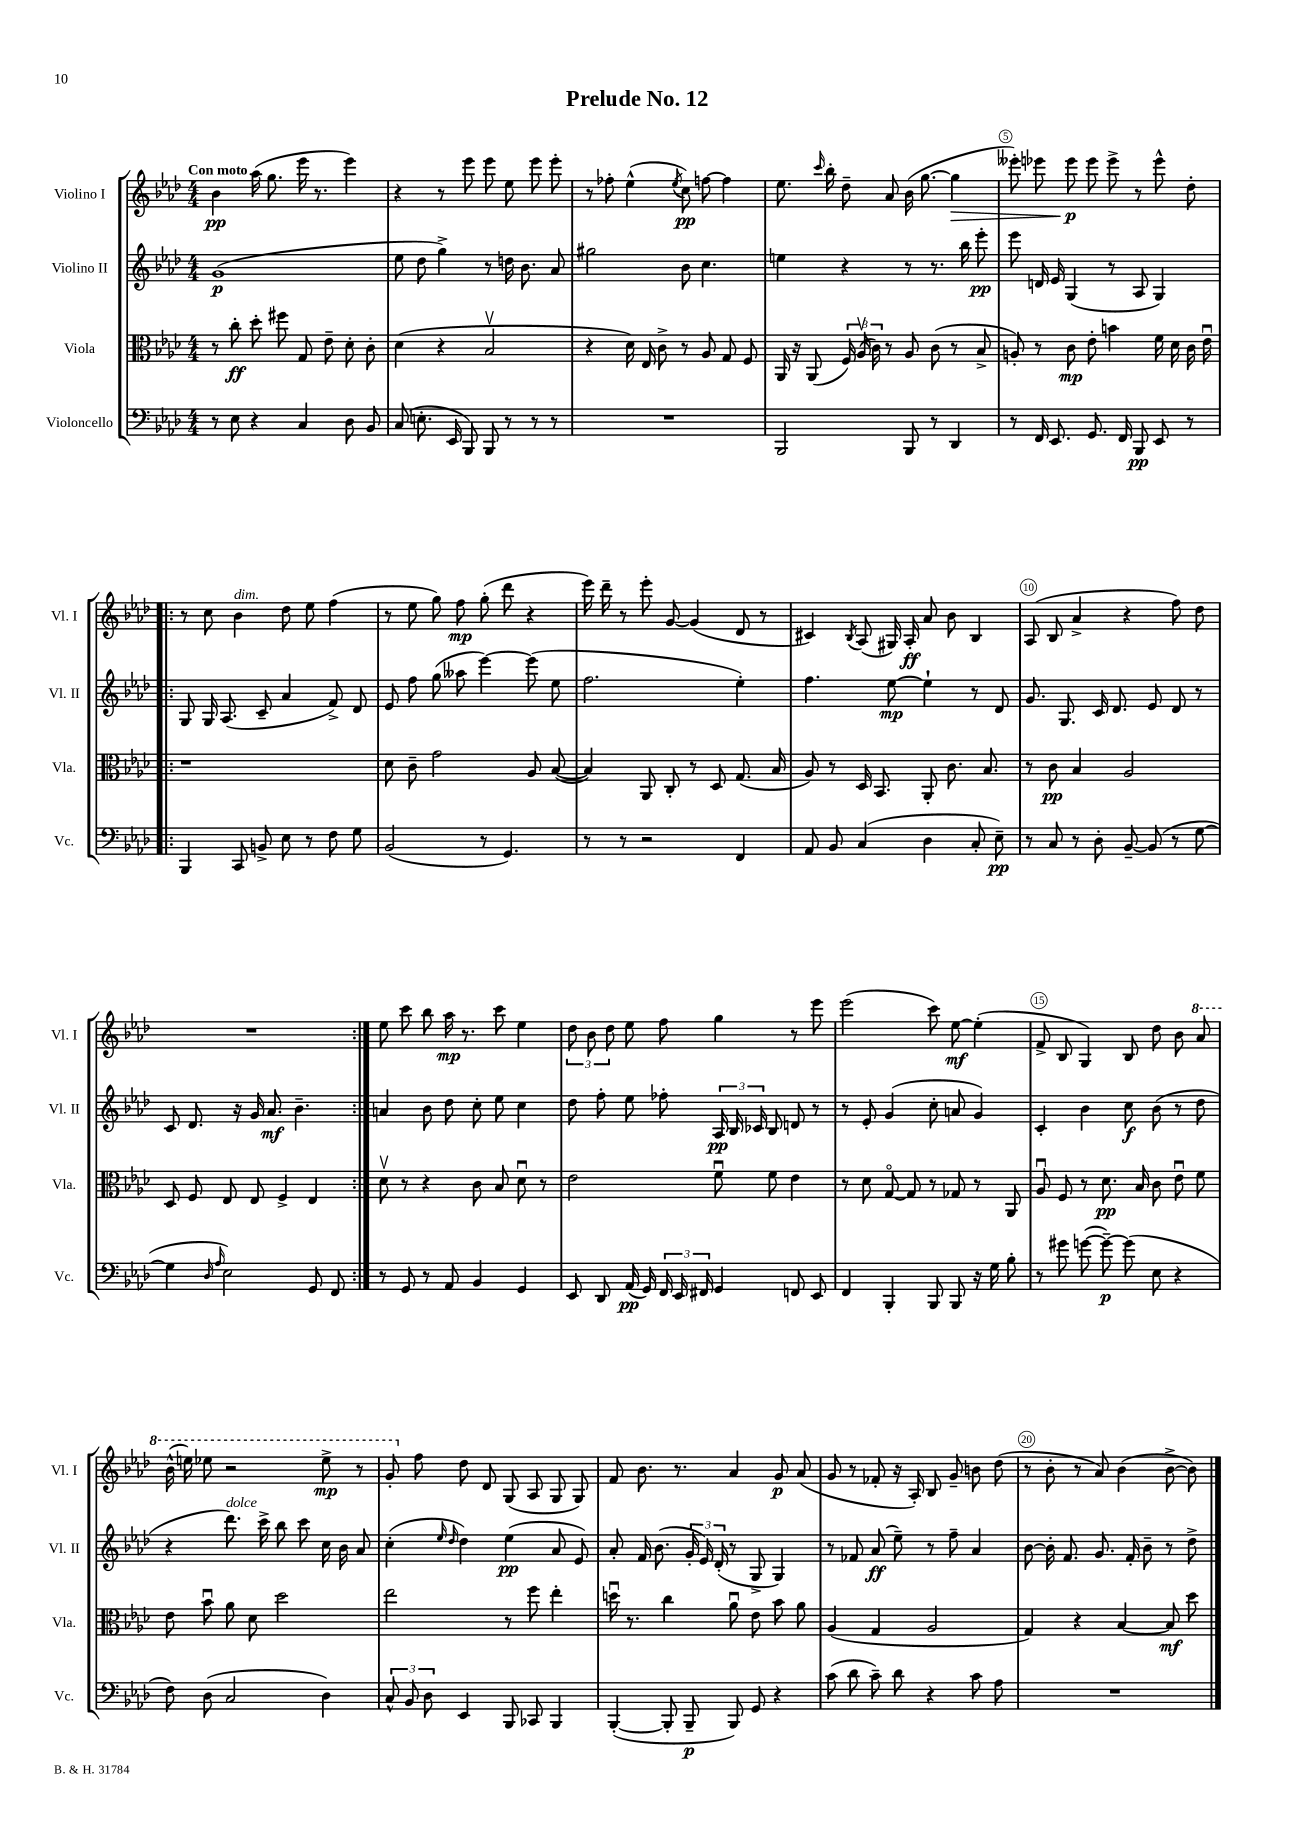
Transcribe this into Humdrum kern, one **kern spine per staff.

**kern	**dynam	**kern	**dynam	**kern	**dynam	**kern	**dynam
*part4	*part4	*part3	*part3	*part2	*part2	*part1	*part1
*staff4	*staff4	*staff3	*staff3	*staff2	*staff2	*staff1	*staff1
*I"Violoncello	*	*I"Viola	*	*I"Violino II	*	*I"Violino I	*
*I'Vc.	*	*I'Vla.	*	*I'Vl. II	*	*I'Vl. I	*
*clefF4	*	*clefC3	*	*clefG2	*	*clefG2	*
*k[b-e-a-d-]	*	*k[b-e-a-d-]	*	*k[b-e-a-d-]	*	*k[b-e-a-d-]	*
*M4/4	*	*M4/4	*	*M4/4	*	*M4/4	*
=1	=1	=1	=1	=1	=1	=1	=1
!	!	!	!	!	!	!LO:TX:a:B:t=Con moto	!
8r	.	8r	.	(1g	p	4b-\	pp
8E-\	.	8cc'\	ff	.	.	.	.
4r	.	8dd-'\	.	.	.	(16aa-\	.
.	.	.	.	.	.	8.gg\	.
.	.	8ff#X\	.	.	.	.	.
4C/	.	8G/	.	.	.	16eee-\	.
.	.	.	.	.	.	8.r	.
.	.	8e-~\	.	.	.	.	.
8D-\	.	8d-'\	.	.	.	4eee-\)	.
8BB-/	.	8c'\	.	.	.	.	.
=2	=2	=2	=2	=2	=2	=2	=2
(8C/	.	(4d-\	.	8ee-\	.	4r	.
8.En'\	.	.	.	8dd-\	.	.	.
.	.	4r	.	4gg^\)	.	8r	.
16EE-/	.	.	.	.	.	.	.
8BBB-/)	.	.	.	.	.	8eee-\	.
8BBB-/	.	2B-v/	.	8r	.	8eee-\	.
8r	.	.	.	16ddn\	.	8ee-\	.
.	.	.	.	8.b-\	.	.	.
8r	.	.	.	.	.	8eee-\	.
8r	.	.	.	8a-/	.	8eee-'\	.
=3	=3	=3	=3	=3	=3	=3	=3
1r	.	4r	.	2gg#X\	.	8r	.
.	.	.	.	.	.	8ff-X'\	.
.	.	16d-\)	.	.	.	(4ee-^^\	.
.	.	16E-/	.	.	.	.	.
.	.	8c^\	.	.	.	.	.
.	.	.	.	.	.	8qee-/	.
.	.	8r	.	8b-\	.	8cc\)	pp
.	.	8A-/	.	4.cc\	.	[8ffn\	.
.	.	8G/	.	.	.	4ff\]	.
.	.	8F/	.	.	.	.	.
=4	=4	=4	=4	=4	=4	=4	=4
2BBB-/	.	16AA-/	.	4een\	.	8.ee-\	.
.	.	16r	.	.	.	.	.
.	.	(8AA-/	.	.	.	.	.
.	.	.	.	.	.	16qqccc/	.
.	.	.	.	.	.	16bb-'\	.
.	.	24F/)	.	4r	.	8dd-~\	.
.	.	(24A-v/	.	.	.	.	.
.	.	24c\)	.	.	.	.	.
.	.	8r	.	.	.	8a-/	.
8BBB-/	.	8A-/	.	8r	.	(16b-\	.
.	.	.	.	.	.	[8.gg\	.
8r	.	(8c\	.	8.r	.	.	.
!	!	!	!	!	!	!	!LO:HP:b
4DD-/	.	8r	.	.	.	4gg\]	>
.	.	.	.	16bb-\	.	.	.
.	.	8B-^/	.	8eee-'\	pp	.	.
=5	=5	=5	=5	=5	=5	=5	=5
8r	.	8An'/)	.	8eee-\	.	8eee--X'\)	.
16FF/	.	8r	.	16dn/	.	8eee-X\	.
8.EE-/	.	.	.	16e-/	.	.	.
.	.	8c\	mp	(4G/	.	8eee-\	p
8.GG/	.	8e-'\	.	.	.	8eee-\	]
.	.	4bn\	.	8r	.	8eee-^\	.
16FF/	.	.	.	.	.	.	.
8BBB-/	pp	.	.	8A-/	.	8r	.
8EE-/	.	16f\	.	4G/)	.	8eee-^^\	.
.	.	16d-\	.	.	.	.	.
8r	.	16c\	.	.	.	8dd-'\	.
.	.	16e-u\	.	.	.	.	.
!!LO:LB:g=z
=6!|:	=6!|:	=6!|:	=6!|:	=6!|:	=6!|:	=6!|:	=6!|:
4BBB-/	.	1r	.	8G/	.	8r	.
.	.	.	.	16G/	.	8cc\	.
.	.	.	.	(8.A-/	.	.	.
!	!	!	!	!	!	!LO:TX:a:i:t=dim.	!
8CC/	.	.	.	.	.	4b-\	.
8BBn^/	.	.	.	8c~/	.	.	.
8E-\	.	.	.	4a-/	.	8dd-\	.
8r	.	.	.	.	.	8ee-\	.
8F\	.	.	.	8f^/)	.	(4ff\	.
8G\	.	.	.	8d-/	.	.	.
=7	=7	=7	=7	=7	=7	=7	=7
(2BB-/	.	8d-\	.	8e-/	.	8r	.
.	.	8c~\	.	8ff\	.	8ee-\	.
.	.	2g\	.	(8gg\	.	8gg\)	.
.	.	.	.	8aa--X\	.	8ff\	mp
8r	.	.	.	[4eee-\)	.	(8gg'\	.
4.GG/)	.	.	.	.	.	8ddd-\	.
.	.	8A-/	.	(8eee-\]	.	4r	.
.	.	([8B-/	.	8ee-\	.	.	.
=8	=8	=8	=8	=8	=8	=8	=8
8r	.	4B-/])	.	2.ff\	.	16eee-\)	.
.	.	.	.	.	.	16ddd-~\	.
8r	.	.	.	.	.	8r	.
2r	.	8AA-/	.	.	.	8eee-'\	.
.	.	8C'/	.	.	.	[8g/	.
.	.	8r	.	.	.	(4g/]	.
.	.	8D-/	.	.	.	.	.
4FF/	.	(8.G/	.	4ee-'\)	.	8d-/	.
.	.	.	.	.	.	8r	.
.	.	16B-/	.	.	.	.	.
=9	=9	=9	=9	=9	=9	=9	=9
8AA-/	.	8A-/)	.	4.ff\	.	4c#X/)	.
8BB-/	.	8r	.	.	.	.	.
.	.	.	.	.	.	8qB-/	.
(4C/	.	16D-/	.	.	.	(8A-/	.
.	.	8.BB-/	.	.	.	.	.
.	.	.	.	[8ee-\	mp	16G#X/)	.
.	.	.	.	.	.	16A-'/	ff
4D-\	.	8AA-'/	.	4ee-`\]	.	8a-/	.
.	.	8.c\	.	.	.	8b-\	.
8C'/	.	.	.	8r	.	4B-/	.
.	.	8.B-/	.	.	.	.	.
8E-~\)	pp	.	.	8d-/	.	.	.
=10	=10	=10	=10	=10	=10	=10	=10
8r	.	8r	.	8.g/	.	(8A-/	.
8C/	.	8c\	pp	.	.	8B-/	.
.	.	.	.	8.G/	.	.	.
8r	.	4B-/	.	.	.	4a-^/	.
8D-'\	.	.	.	16c/	.	.	.
.	.	.	.	8.d-/	.	.	.
[8BB-~/	.	2A-/	.	.	.	4r	.
(8BB-/]	.	.	.	8e-/	.	.	.
8r	.	.	.	8d-/	.	8ff\)	.
[8G\	.	.	.	8r	.	8dd-\	.
!!LO:LB:g=z
=11	=11	=11	=11	=11	=11	=11	=11
4G\]	.	8D-/	.	8c/	.	1r	.
.	.	8F/	.	8.d-/	.	.	.
16qqD-/	.	.	.	.	.	.	.
16qqA-/	.	.	.	.	.	.	.
2E-\)	.	8E-/	.	.	.	.	.
.	.	.	.	16r	.	.	.
.	.	8E-/	.	16g/	.	.	.
.	.	.	.	8.a-/	mf	.	.
.	.	4F^/	.	.	.	.	.
.	.	.	.	4.b-~\	.	.	.
8GG/	.	4E-/	.	.	.	.	.
8FF/	.	.	.	.	.	.	.
=12:|!	=12:|!	=12:|!	=12:|!	=12:|!	=12:|!	=12:|!	=12:|!
8r	.	8d-v\	.	4an/	.	8ee-\	.
8GG/	.	8r	.	.	.	8ccc\	.
8r	.	4r	.	8b-\	.	8bb-\	.
8AA-/	.	.	.	8dd-\	.	16aa-\	mp
.	.	.	.	.	.	8.r	.
4BB-/	.	8c\	.	8cc'\	.	.	.
.	.	8B-/	.	8ee-\	.	8ccc\	.
4GG/	.	8d-u\	.	4cc\	.	4ee-\	.
.	.	8r	.	.	.	.	.
=13	=13	=13	=13	=13	=13	=13	=13
8EE-/	.	2e-\	.	8dd-\	.	12dd-\	.
.	.	.	.	.	.	12b-\	.
8DD-/	.	.	.	8ff'\	.	.	.
.	.	.	.	.	.	12dd-\	.
(16AA-/	pp	.	.	8ee-\	.	8ee-\	.
16GG/)	.	.	.	.	.	.	.
24FF/	.	.	.	8ff-X'\	.	8ff\	.
24EE-/	.	.	.	.	.	.	.
24FF#X/	.	.	.	.	.	.	.
4GG/	.	8fu\	.	24A-/	pp	4gg\	.
.	.	.	.	24B-/	.	.	.
.	.	.	.	24c-X/	.	.	.
.	.	8f\	.	8B-/	.	.	.
8FFn/	.	4e-\	.	8dn/	.	8r	.
8EE-/	.	.	.	8r	.	8eee-\	.
=14	=14	=14	=14	=14	=14	=14	=14
4FF/	.	8r	.	8r	.	(2eee-\	.
.	.	8d-\	.	8e-'/	.	.	.
4BBB-'/	.	[8G/	.	(4g/	.	.	.
.	.	8G/]	.	.	.	.	.
8BBB-/	.	8r	.	8cc'\	.	8ccc\)	.
8BBB-/	.	8G-X/	.	8an/	.	[8ee-\	mf
16r	.	8r	.	4g/)	.	(4ee-'\]	.
16G\	.	.	.	.	.	.	.
8B-'\	.	8AA-/	.	.	.	.	.
=15	=15	=15	=15	=15	=15	=15	=15
8r	.	8A-u/	.	4c'/	.	8f^/	.
8g#X\	.	8F/	.	.	.	8B-/	.
([8gn\	.	8r	.	4b-\	.	4G/)	.
8g~\_)	p	8.d-\	pp	.	.	.	.
(8g\]	.	.	.	8cc\	f	8B-/	.
.	.	16B-/	.	.	.	.	.
8E-\	.	8c\	.	(8b-\	.	8dd-\	.
4r	.	8e-u\	.	8r	.	8b-\	.
*	*	*	*	*	*	*8va	*
.	.	8f\	.	8dd-\	.	8aa-/	.
!!LO:LB:g=z
=16	=16	=16	=16	=16	=16	=16	=16
8F\)	.	8e-\	.	4r	.	(16bb-^^\	.
.	.	.	.	.	.	16eeen\)	.
(8D-\	.	8b-u\	.	.	.	8eee-X\	.
!	!	!	!	!LO:TX:a:i:t=dolce	!	!	!
2C/	.	8a-\	.	8.ddd-\)	.	2r	.
.	.	8d-\	.	.	.	.	.
.	.	.	.	16ccc^\	.	.	.
.	.	2dd-\	.	8bb-\	.	.	.
.	.	.	.	8ccc\	.	.	.
4D-\)	.	.	.	16cc\	.	8eee-^\	mp
.	.	.	.	16b-\	.	.	.
.	.	.	.	8a-/	.	8r	.
=17	=17	=17	=17	=17	=17	=17	=17
12C^^/	.	2ee-\	.	(4cc'\	.	8gg'/	.
12BB-/	.	.	.	.	.	.	.
*	*	*	*	*	*	*X8va	*
.	.	.	.	.	.	8ff\	.
12D-\	.	.	.	.	.	.	.
.	.	.	.	16qqee-/	.	.	.
.	.	.	.	16qqdd-/	.	.	.
4EE-/	.	.	.	4dd-\)	.	8dd-\	.
.	.	.	.	.	.	8d-/	.
8BBB-/	.	8r	.	(4ee-\	pp	(8G/	.
8CC-X/	.	8ff\	.	.	.	8A-/	.
4BBB-/	.	4ee-'\	.	8a-/	.	8G/	.
.	.	.	.	8e-/)	.	8G/)	.
=18	=18	=18	=18	=18	=18	=18	=18
([4BBB-'/	.	16ddnu\	.	8a-'/	.	8f/	.
.	.	8.r	.	.	.	.	.
.	.	.	.	16f/	.	8.b-\	.
.	.	.	.	(8.b-\	.	.	.
8BBB-'/]	.	4cc\	.	.	.	.	.
.	.	.	.	.	.	8.r	.
8BBB-~/	p	.	.	24g'/	.	.	.
.	.	.	.	24e-/)	.	.	.
.	.	.	.	(24d-'/	.	.	.
8BBB-/)	.	8a-u\	.	8r	.	4a-/	.
8GG/	.	8e-\	.	8G^/	.	.	.
4r	.	8b-\	.	4G/)	.	8g/	p
.	.	8a-\	.	.	.	(8a-/	.
=19	=19	=19	=19	=19	=19	=19	=19
(8c\	.	(4A-/	.	8r	.	8g/	.
8d-\	.	.	.	8f-X/	.	8r	.
8c~\)	.	4G/	.	(8a-/	ff	8f-X'/	.
8d-\	.	.	.	8ee-~\)	.	16r	.
.	.	.	.	.	.	16A-'/)	.
4r	.	2A-/	.	8r	.	8B-/	.
.	.	.	.	8ff~\	.	8g~/	.
8c\	.	.	.	4a-/	.	8bn\	.
8A-\	.	.	.	.	.	(8dd-\	.
=20	=20	=20	=20	=20	=20	=20	=20
1r	.	4G/)	.	[8b-\	.	8r	.
.	.	.	.	16b-'\]	.	8b-'\	.
.	.	.	.	8.f/	.	.	.
.	.	4r	.	.	.	8r	.
.	.	.	.	8.g/	.	8a-/)	.
.	.	[4B-/	.	.	.	(4b-\	.
.	.	.	.	16f'/	.	.	.
.	.	.	.	8b-~\	.	.	.
.	.	8B-/]	mf	8r	.	[8b-^\	.
.	.	8dd-\	.	8dd-^\	.	8b-\])	.
==	==	==	==	==	==	==	==
*-	*-	*-	*-	*-	*-	*-	*-
